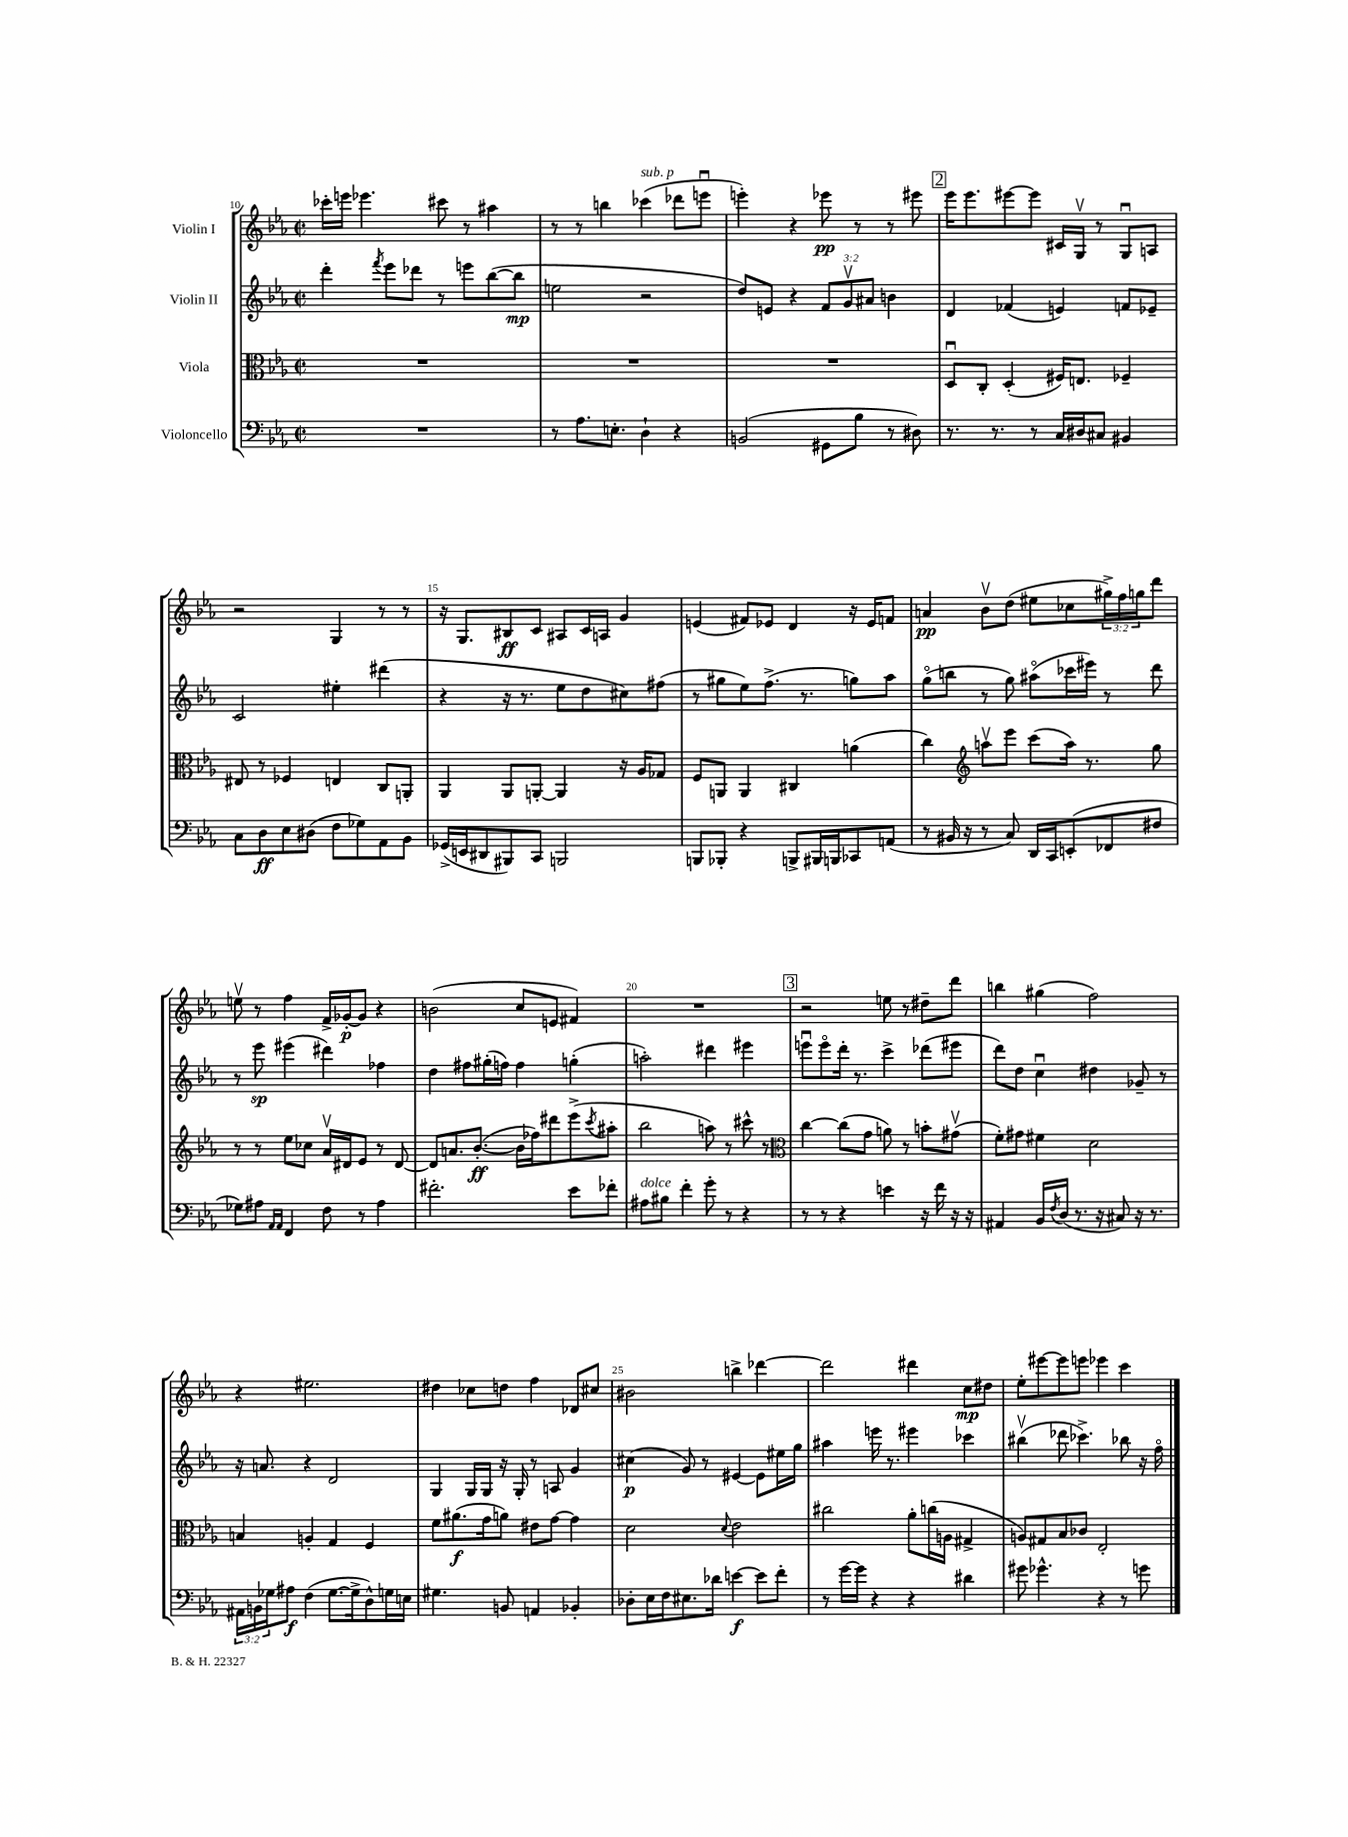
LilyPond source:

<<
\new StaffGroup <<
\new Staff = "s0" \with { instrumentName = "Violin I" } {
    \clef treble \key ees \major \defaultTimeSignature \time 2/2 \override Staff.TupletNumber.text = #tuplet-number::calc-fraction-text
    ces'''16-. e'''16 ees'''4. cis'''8 r8 ais''4 |
    r8 r8 b''4 ces'''4^\markup { \italic "sub. p" }( des'''8 e'''8\downbow |
    e'''4-.) r4 ees'''8\pp r8 r8 eis'''8 |
    \mark \markup { \box "2" } ees'''16 ees'''8. eis'''8~ eis'''8 cis'16 g16\upbow r8 g8\downbow a8 |
    r2 g4 r8 r8 |
    r16 g8. bis8\ff c'8 ais8 c'16 a16 g'4 |
    e'4( fis'8) ees'8 d'4 r16 ees'16 f'8 |
    a'4\pp bes'8\upbow d''8( eis''8 ces''8 \tuplet 3/2 { gis''16->) f''16 g''16 } d'''8 |
    e''8\upbow r8 f''4 f'16-> ges'16~-.\p ges'8 r4 |
    b'2( c''8 e'8 fis'4) |
    R1 |
    \mark \markup { \box "3" } r2 e''8 r8 dis''8-- d'''8 |
    b''4 gis''4( f''2) |
    r4 eis''2. |
    dis''4 ces''8 d''8 f''4 des'8 cis''8 |
    bis'2 b''4-> des'''4~ |
    des'''2 dis'''4 c''8\mp dis''8 |
    ees''8-. eis'''8~ eis'''8 e'''8 ees'''4 c'''4 \bar "|." |
}
\new Staff = "s1" \with { instrumentName = "Violin II" } {
    \clef treble \key ees \major \defaultTimeSignature \time 2/2 \override Staff.TupletNumber.text = #tuplet-number::calc-fraction-text
    d'''4-. \acciaccatura { f'''8 } ees'''8 des'''8 r8 e'''8 bes''8~( bes''8\mp |
    e''2 r2 |
    d''8) e'8 r4 \tuplet 3/2 { f'8 g'8\upbow ais'8 } b'4 |
    \mark \markup { \box "2" } d'4 fes'4( e'4) f'8 ees'8-- |
    c'2 eis''4-. dis'''4( |
    r4 r16 r8. ees''8 d''8 cis''8) fis''8( |
    r8 gis''8 ees''8) f''8.->( r8. g''8) aes''8 |
    g''8\flageolet( b''8 r8 g''8) ais''8\flageolet( ces'''16 eis'''16) r8 d'''8 |
    r8 ees'''8\sp eis'''4( dis'''4) fes''4 |
    d''4 fis''8 gis''16-.( f''16) f''4 g''4-.( |
    a''2-.) dis'''4 eis'''4 |
    \mark \markup { \box "3" } e'''8\downbow e'''8\flageolet d'''16-. r8. c'''4-> des'''8( eis'''8 |
    d'''8) d''8 c''4\downbow dis''4 ges'8-- r8 |
    r16 a'8. r4 d'2 |
    g4 g16 g16 r16 g16-. r8 a8 g'4 |
    cis''4\p( g'8) r8 eis'4~ eis'8 eis''16 g''16 |
    ais''4 e'''16 r8. eis'''4 ces'''4 |
    bis''4\upbow( des'''8 ces'''4.->) bes''8 r16 f''16\flageolet \bar "|." |
}
\new Staff = "s2" \with { instrumentName = "Viola" } {
    \clef alto \key ees \major \defaultTimeSignature \time 2/2
    R1 |
    R1 |
    R1 |
    \mark \markup { \box "2" } d8\downbow c8-. d4-.( fis16) e8. fes4-- |
    eis8 r8 fes4 e4 c8 a,8-. |
    aes,4 aes,8 a,8~-. a,4 r16 aes16 ges8 |
    f8 a,8 a,4 cis4 a'4( |
    c''4) \clef treble a''8\upbow ees'''8 c'''8( a''16) r8. g''8 |
    r8 r8 ees''8 ces''8 aes'16\upbow dis'16 ees'8 r8 dis'8~ |
    dis'8 a'8. bes'8.~-.\ff( bes'16 fes''16) dis'''8 ees'''8->( \acciaccatura { c'''8 } ais''8-. |
    bes''2 a''8) r8 cis'''8-^ r8 |
    \mark \markup { \box "3" } \clef alto c''4~ c''8( g'8 a'8) r8 b'8-. gis'8\upbow( |
    f'8-.) gis'8 fis'4 d'2 |
    b4 a4-. g4 f4 |
    f'8 ais'8.\f( g'16 a'8) eis'8 g'8~ g'4 |
    d'2 \appoggiatura { d'8 } ees'2 |
    cis''2 aes'8-. c''16( a16 gis4-> |
    a8) gis8 bes8 ces'8 ees2-. \bar "|." |
}
\new Staff = "s3" \with { instrumentName = "Violoncello" } {
    \clef bass \key ees \major \defaultTimeSignature \time 2/2 \override Staff.TupletNumber.text = #tuplet-number::calc-fraction-text
    R1 |
    r8 aes8. e8.-. d4-! r4 |
    b,2( gis,8 bes8 r8 dis8) |
    \mark \markup { \box "2" } r8. r8. r8 c16 dis16 cis8 bis,4 |
    c8 d8\ff ees8 dis8( f8 ges8) aes,8 bes,8 |
    ges,16->( e,16 dis,8 bis,,8) c,8 b,,2 |
    b,,8 bes,,8-. r4 b,,8-> bis,,16 b,,16 ces,8 a,8( |
    r8 bis,16 r16 r8 c8) d,16 c,16 e,8-.( fes,8 fis8 |
    ges8) ais8 \grace { aes,16 aes,16 } f,4 f8 r8 ais4 |
    fis'2.-. ees'8 fes'8-. |
    ais8^\markup { \italic "dolce" } bis8 f'4-. g'8-. r8 r4 |
    \mark \markup { \box "3" } r8 r8 r4 e'4 r16 f'16 r16 r16 |
    ais,4 bes,16 \acciaccatura { f8 } d16( r8. r16 cis8) r16 r8. |
    \tuplet 3/2 { ais,16 b,16 ges16 } ais8\f f4( ges8.~ ges16-> d8-^) g16 e16 |
    gis4. b,8 a,4 bes,4-. |
    des8-. ees16 f16 eis8. des'16 e'4~\f e'8 f'8-. |
    r8 g'16~ g'16 r4 r4 dis'4 |
    gis'8 ges'4.-^ r4 r8 g'8 \bar "|." |
}
>>
>>
\layout { \context { \Score currentBarNumber = #10 \override BarNumber.break-visibility = ##(#f #t #t) barNumberVisibility = #(every-nth-bar-number-visible 5) } }
